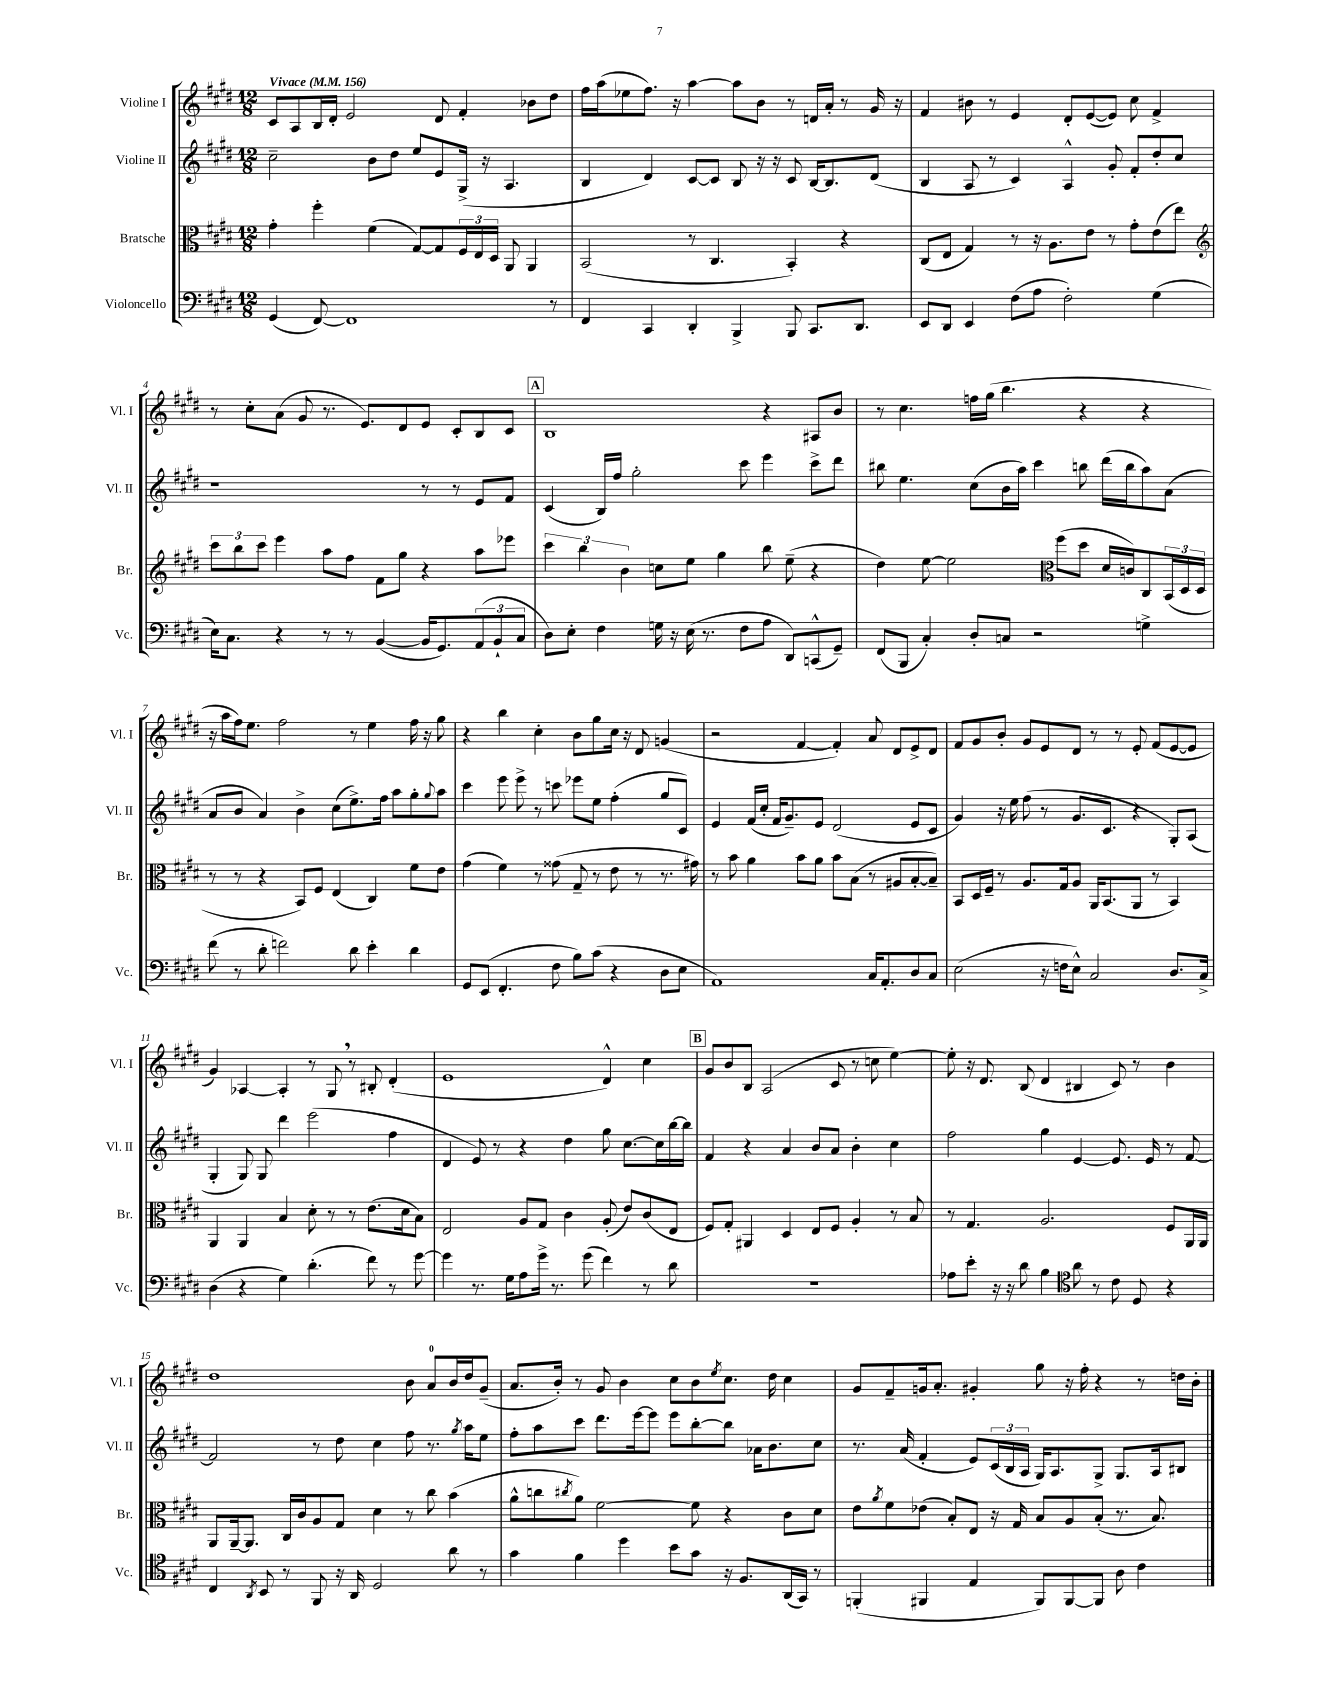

**kern	**kern	**kern	**kern
*part4	*part3	*part2	*part1
*staff4	*staff3	*staff2	*staff1
*I"Violoncello	*I"Bratsche	*I"Violine II	*I"Violine I
*I'Vc.	*I'Br.	*I'Vl. II	*I'Vl. I
*clefF4	*clefC3	*clefG2	*clefG2
*k[f#c#g#d#]	*k[f#c#g#d#]	*k[f#c#g#d#]	*k[f#c#g#d#]
*M12/8	*M12/8	*M12/8	*M12/8
*MM156	*MM156	*MM156	*MM156
=1	=1	=1	=1
!	!	!	!LO:TX:a:B:t=Vivace
(4GG#/	4g#'\	2cc#~\	8c#/L
.	.	.	8A/
[8FF#/)	4ff#'\	.	16B/L
.	.	.	16d#'/JJ
1FF#]	.	.	2e/
.	(4f#\	8b\L	.
.	.	8dd#\J	.
.	[8G#/L)	8ee/L	.
.	8G#/]	8e/	8d#/
.	24F#/L	(16G#^/Jk	4f#'/
.	24E/	.	.
.	.	16r	.
.	24D#/JJ	.	.
.	8AA/	4.A/	.
.	4AA/	.	8b-X\L
8r	.	.	8dd#\J
=2	=2	=2	=2
4FF#/	(2BB/	4B/	16ff#\LL
.	.	.	(16aa\J
.	.	.	8ee-X\
4CC#/	.	4d#/)	8.ff#\J)
.	.	.	16r
4DD#'/	8r	[8c#/L	[4aa\
.	4.C#/	8c#/J]	.
4BBB^/	.	8B/	8aa\L]
.	.	16r	8b\J
.	.	16r	.
8BBB/	4BB'/)	8c#/	8r
8.CC#/L	.	[16B/KL	16dn/LL
.	.	8.B/]	16a'/JJ
.	4r	.	8r
8.DD#/J	.	.	.
.	.	(8d#/J	16g#/
.	.	.	16r
=3	=3	=3	=3
8EE/L	(8C#/L	4B/	4f#/
8DD#/J	8E/J	.	.
4EE/	4G#/)	8A/	8b#X\
.	.	8r	8r
(8F#\L	8r	4c#/)	4e/
8A\J	16r	.	.
.	8.A\L	.	.
2F#'\)	.	4A^^/	8d#'/L
.	8e\J	.	([8e/
.	8r	8g#'/	8e/J])
.	8g#'\L	8f#'/L	8cc#\
(4G#\	(8e\	8dd#'/	4f#^/
.	8ee\J)	8cc#/J	.
!!LO:LB:g=z
=4	=4	=4	=4
*	*clefG2	*	*
16E\KL)	12ccc#\L	1r	8r
8.C#\J	.	.	.
.	12bb\	.	.
.	.	.	8cc#'\L
.	12ccc#\J	.	.
4r	4eee\	.	(8a\J
.	.	.	8g#/
8r	8aa\L	.	8.r
8r	8ff#\J	.	.
.	.	.	8.e/L)
([4BB/	8f#\L	.	.
.	8gg#\J	.	8d#/
16BB/KL]	4r	8r	8e/J
8.GG#/)	.	.	.
.	.	8r	8c#'/L
(12AA/	8aa\L	8e/L	8B/
12BB`/	.	.	.
.	8eee-X\J	8f#/J	8c#/J
12C#/J	.	.	.
!!LO:REH:place=s1:t=A
=5	=5	=5	=5
8D#\L)	6ccc#\	(4c#/	1B
8E'\J	.	.	.
.	6bb\	.	.
4F#\	.	16B/LL)	.
.	.	16ff#/JJ	.
.	6b\	.	.
.	.	2gg#'\	.
16Gn\	8ccn\L	.	.
16r	.	.	.
(16E\	8ee\J	.	.
8.r	.	.	.
.	4gg#\	.	.
8F#\L	.	8ccc#\	.
8A\J	8bb\	4eee\	4r
8DD#/L)	(8ee~\	.	.
(8CCn^^/	4r	8ccc#^\L	8A#X/L
8GG#~/J)	.	8ddd#\J	8b/J
=6	=6	=6	=6
(8FF#/L	4dd#\)	8bb#X\	8r
8BBB/J	.	4.ee\	4.cc#\
4C#'/)	[8ee\	.	.
.	2ee\]	.	.
8D#'/L	.	(8cc#\L	16ffn\LL
.	.	.	(16gg#\JJ
8Cn/J	.	16b\L	4.bb\
.	.	16aa\JJ)	.
2r	.	4ccc#\	.
*	*clefC3	*	*
.	(8ff#\L	.	.
.	8dd#\J	8bbn\	4r
.	16d#/LL	(16ddd#\LL	.
.	16cn/J)	16bb\J	.
4Gn^\	8C#/	8aa\)	4r
.	(24BB/L	(8a\J	.
.	24D#/	.	.
.	24D#/JJ	.	.
!!LO:LB:g=z
=7	=7	=7	=7
(8f#\	8r	8a/L	16r
.	.	.	16aa\LL
8r	8r	8b/J	16ff#\J)
.	.	.	8.ee\J
8d#'\	4r	4a/)	.
2fn\)	.	.	2ff#\
.	8BB/L)	4b^\	.
.	8F#/J	.	.
.	(4E/	(8cc#\L	.
8d#\	.	8.ee^\)	8r
4e'\	4C#/)	.	4ee\
.	.	16ff#\Jk	.
.	.	8aa\L	.
4d#\	8f#\L	8gg#'\	16ff#\
.	.	.	16r
.	.	8qqgg#/	.
.	8e\J	8aa\J	8gg#\
=8	=8	=8	=8
8GG#/L	(4g#\	4ccc#\	4r
(8EE/J	.	.	.
4.FF#'/	4f#\)	8eee\	4bb\
.	.	8eee^\	.
.	8r	8r	4cc#'\
8F#\	(8g##X\	8cccn\	.
8B\L)	8G#~/	8eee-X\L	8b\L
(8c#\J	8r	8ee\J	8gg#\
4r	8e\	(4ff#'\	16cc#\Jk
.	.	.	16r
.	8r	.	8d#/
8D#\L	8.r	8gg#/L	(4gn/
8E\J	.	8c#/J)	.
.	16g#X\)	.	.
=9	=9	=9	=9
1AA)	8r	4e/	2r
.	8b\	.	.
.	4a\	(16f#/LL	.
.	.	16cc#'/JJ	.
.	.	16f#/KL	.
.	.	8.g#~/)	.
.	8b\L	.	[4f#/
.	8a\J	8e/J	.
.	8b\L	(2d#/	4f#'/])
.	(8B\J	.	.
16C#/KL	8r	.	8a/
8.AA'/	.	.	.
.	8A#X/L	.	8d#/L
8D#/	[8B'/	8e/L	8e^/
8C#/J	8B~/J])	8c#/J	8d#/J
=10	=10	=10	=10
(2E\	8BB/L	4g#/)	8f#/L
.	16D#/L	.	8g#/
.	16F#~/JJ	.	.
.	8r	16r	8b'/J
.	.	16ee\	.
.	8.A/L	(8ff#\	8g#/L
16r	.	8r	8e/
16Fn\KL	16G#/k	.	.
8E^^\J)	8A/J	8.g#/L	8d#/J
2C#/	16AA/KL	.	8r
.	(8.BB/	8.c#/J	.
.	.	.	8r
.	8AA/J	4r	8e'/
.	8r	.	(8f#/L
8.D#/L	4BB/)	8G#'/L)	[8e/
.	.	(8A/J	8e/J]
16C#^/Jk	.	.	.
!!LO:LB:g=z
=11	=11	=11	=11
(4D#\	4AA/	4G#'/	4g#/)
4r	4AA/	8G#/)	[4A-X/
.	.	8G#/	.
4G#\)	4B/	4ddd#\	4A-'/]
(4.d#'\	8d#'\	(2eee\	8r
.	8r	.	8G#,/
.	8r	.	8r
8f#\)	(8.e\L	.	8B#X'/
8r	.	4ff#\	(4d#'/
.	16d#\k	.	.
[8g#\	8B\J)	.	.
=12	=12	=12	=12
4g#\]	2E/	4d#/	1e
8.r	.	8e/)	.
.	.	8r	.
16G#\KL	.	.	.
8A\	8A/L	4r	.
16g#^\Jk	8G#/J	.	.
8.r	.	.	.
.	4c#\	4dd#\	.
(8g#\	.	.	.
4f#\)	(8A'/	8gg#\	4d#^^/)
.	8e/L)	[8.cc#\L	.
8r	(8c#/	.	4cc#\
.	.	16cc#\L]	.
8d#\	8E/J	[16bb\	.
.	.	16bb\JJ]	.
!!LO:REH:place=s1:t=B
=13	=13	=13	=13
1.r	8F#/L)	4f#/	8g#/L
.	8G#'/J	.	8b/
.	4AA#X/	4r	8B/J
.	.	.	(2A/
.	4D#/	4a/	.
.	8E/L	8b/L	.
.	8F#/J	8a/J	8c#/
.	4A'/	4b'\	8r
.	.	.	8ccn\
.	8r	4cc#\	[4ee\)
.	8B/	.	.
=14	=14	=14	=14
8A-X\L	8r	2ff#\	8ee'\]
8e'\J	4.G#/	.	16r
.	.	.	8.d#/
16r	.	.	.
16r	.	.	.
8d#\	.	.	(8B/
4B\	2.A/	4gg#\	4d#/
*clefC4	*	*	*
8a\	.	[4e/	4B#X/
8r	.	.	.
8c#\	.	8.e/]	8c#/)
8D#/	.	.	8r
.	.	16e/	.
4r	8F#/L	8r	4b\
.	16AA/L	[8f#/	.
.	16AA/JJ	.	.
!!LO:LB:g=z
=15	=15	=15	=15
4C#/	8AA/L	2f#/]	1dd#
.	[16AA~/k	.	.
.	8.AA/J]	.	.
8qAA/	.	.	.
8BB/	.	.	.
8r	16C#/LL	.	.
.	16c#/J	.	.
8FF#/	8A/	8r	.
16r	8G#/J	8dd#\	.
16AA/	.	.	.
2D#/	4d#\	4cc#\	.
.	8r	8ff#\	8b\
.	8cc#\	8.r	8a/L
8a\	(4b\	.	16b/L
.	.	8qgg#/	.
.	.	16aa\KL	16dd#/J
8r	.	8ee\J	(8g#~/J
=16	=16	=16	=16
4g#\	8a^^\L	8ff#'\L	8.a/L
.	8ccn\	8aa\	.
.	.	.	16b'/Jk)
.	8qcc#X/	.	.
4f#\	8a\J)	8ccc#\J	8r
.	[2f#\	8.ddd#\L	8g#/
4dd#\	.	.	4b\
.	.	[16eee\k	.
.	.	8eee\J]	.
8b\L	.	8eee\L	8cc#\L
8g#\J	8f#\]	[8bb'\	8b\
.	.	.	8qee/
16r	4r	8bb\J]	8.cc#\J
8.F#/L	.	.	.
.	.	16a-X\KL	.
.	.	8.b\	16dd#\
(16AA/L	8c#\L	.	4cc#\
16GG#/JJ)	.	.	.
8r	8d#\J	8cc#\J	.
=17	=17	=17	=17
(4FFn'/	8e\L	8.r	8g#/L
.	8qa/	.	.
.	8f#\	.	8f#~/
.	.	(16a/	.
4FF#X/	(8e-X\J	4f#'/	16gn/k
.	.	.	8.a'/J
.	8B'/L)	.	.
4E/	8E/J	8e/L)	4g#X'/
.	16r	(24c#/L	.
.	.	24B/	.
.	16G#/	.	.
.	.	24A/JJ	.
8FF#/L)	8B/L	16G#/KL)	8gg#\
.	.	8.A/	.
[8FF#/	8A/	.	16r
.	.	.	16ff#'\
8FF#/J]	(8B'/J	8G#^/J	4r
8A\	8.r	8.G#/L	.
4c#\	.	.	8r
.	8.B/)	16A/k	.
.	.	8B#X/J	16ddn\LL
.	.	.	16b'\JJ
==	==	==	==
*-	*-	*-	*-
